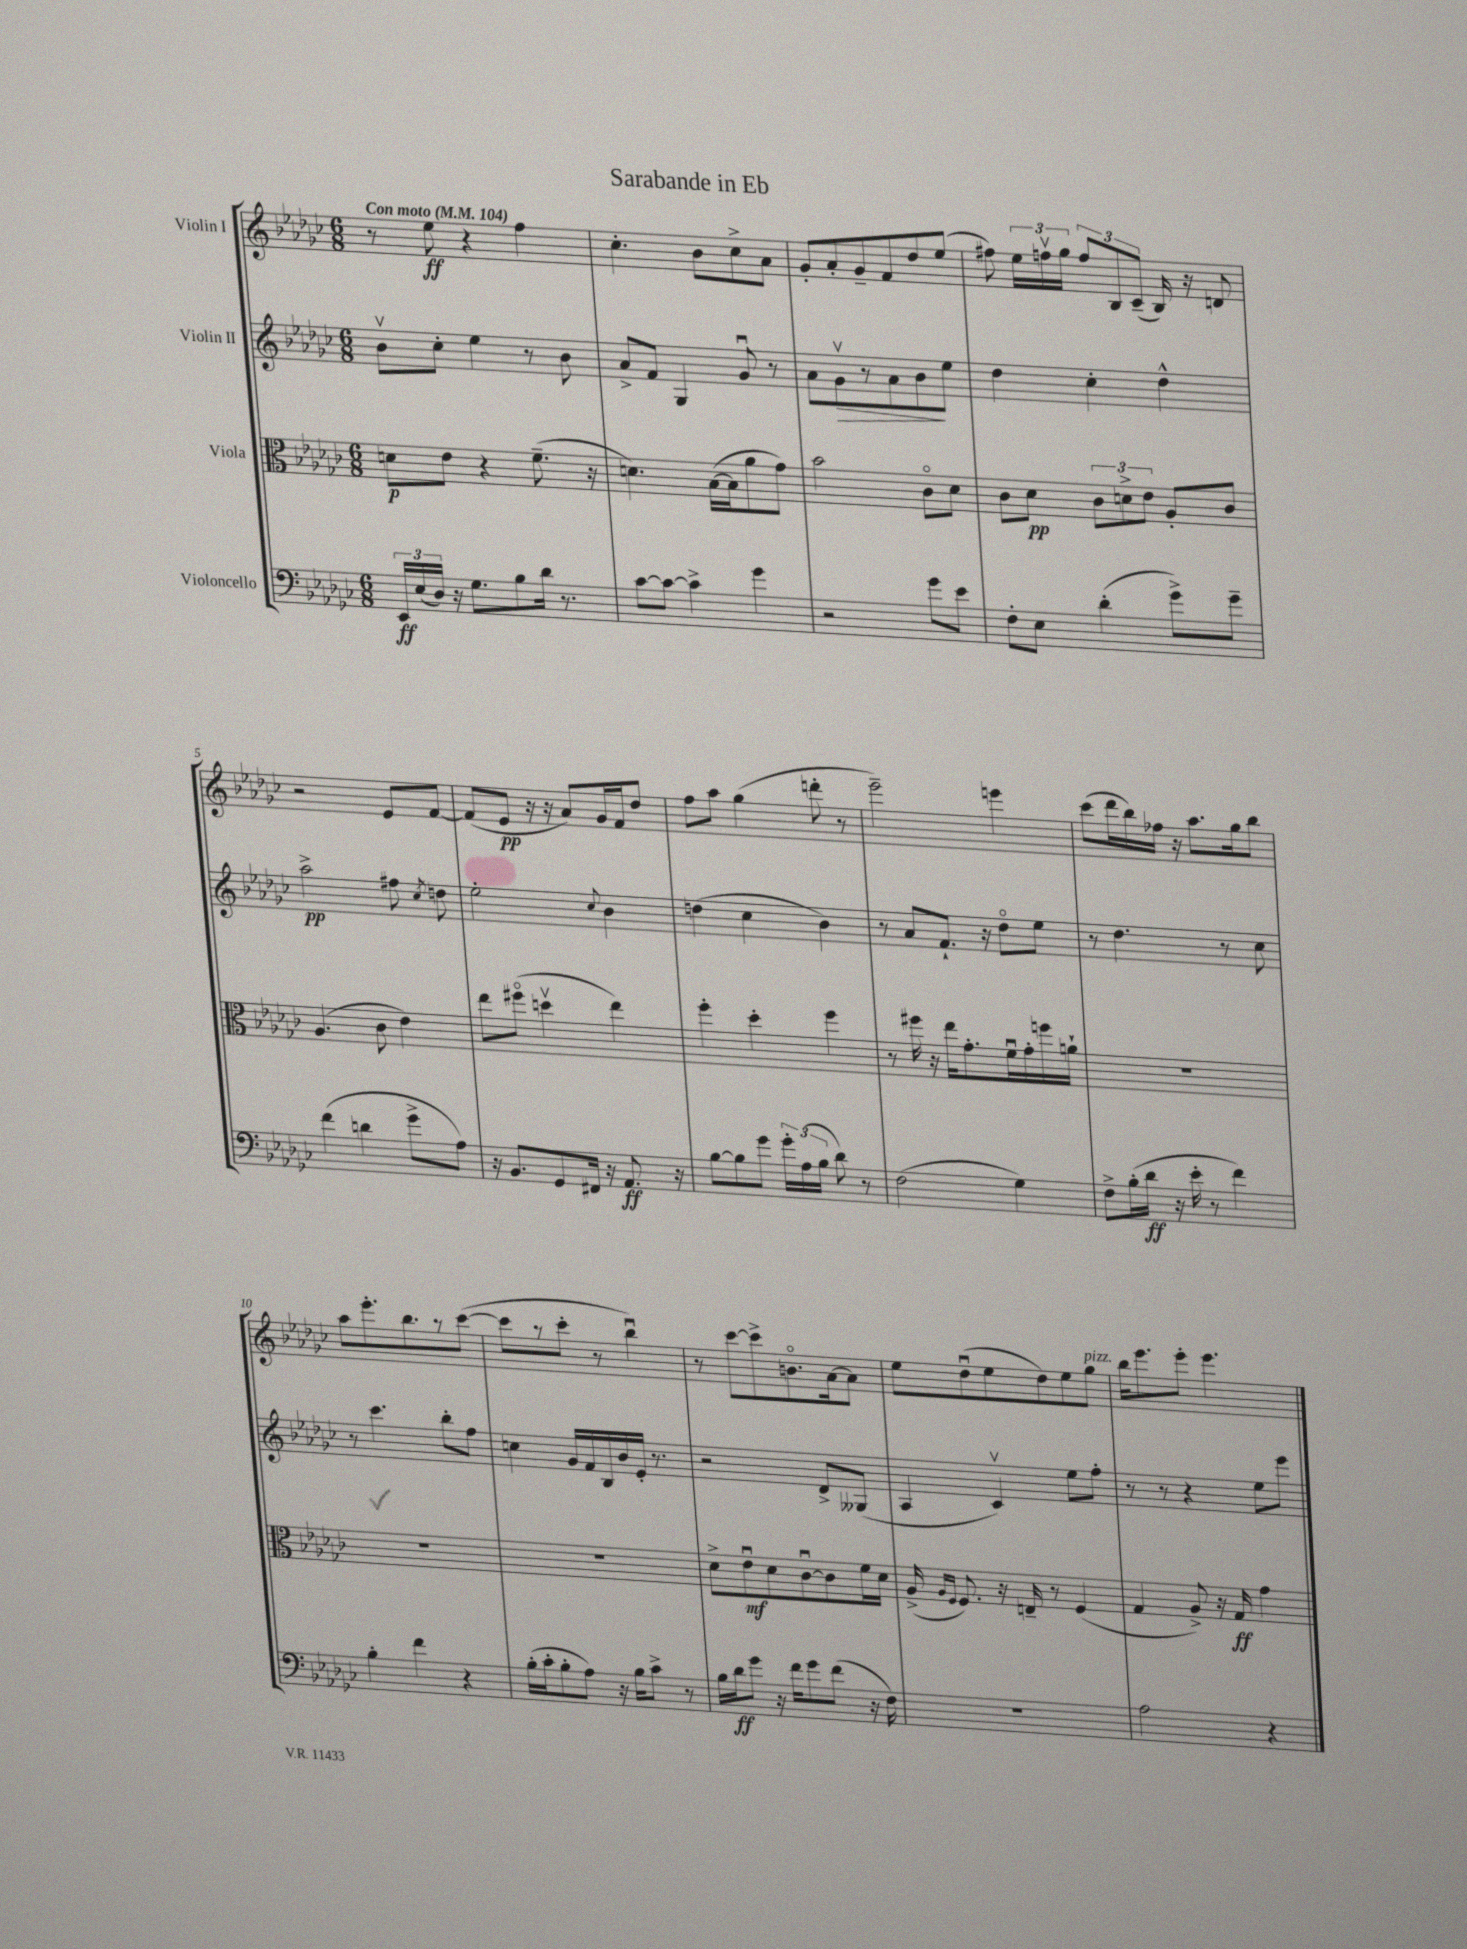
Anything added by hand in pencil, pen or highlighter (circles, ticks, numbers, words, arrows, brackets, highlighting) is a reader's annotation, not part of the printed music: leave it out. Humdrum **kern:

**kern	**kern	**kern	**kern
*staff4	*staff3	*staff2	*staff1
*clefF4	*clefC3	*clefG2	*clefG2
*k[b-e-a-d-g-c-]	*k[b-e-a-d-g-c-]	*k[b-e-a-d-g-c-]	*k[b-e-a-d-g-c-]
*M6/8	*M6/8	*M6/8	*M6/8
*MM104	*MM104	*MM104	*MM104
24EE-	8d	8b-v	8r
(24E-	.	.	.
24D-)	.	.	.
16r	8e-	8cc-'	8ee-
8.G-	.	.	.
.	4r	4ee-	4r
8B-	.	.	.
16d-	(8.f~	8r	4ff
8.r	.	.	.
.	.	8b-	.
.	16r	.	.
=	=	=	=
[8c-	4.d)	8a-^	4.cc-'
8c-_	.	8f	.
4c-^]	.	4G-	.
.	([16B-	.	8b-
.	16B-]	.	.
4g-	8a-	8g-u	8cc-^
.	8g-)	8r	8a-
=	=	=	=
2r	2b-	8a-	8g-'
.	.	8g-v	8a-'
.	.	8r	8g-~
.	.	8a-	8f
8g-	8c-o	8b-	8dd-
8e-	8d-	8ee-	(8ee-
=	=	=	=
8F'	8c-	4dd-	8ff#)
8E-	8d-	.	24ee-
.	.	.	24ffv
.	.	.	24gg-
(4d-'	12c-	4cc-'	12ff
.	12d^	.	12B-
.	12e-	.	(12c-~
8g-^)	8A-'	4dd-^^	16B-)
.	.	.	16r
8g-~	8c-	.	8d
=	=	=	=
(4f	(4.A-	2aa-^	2r
4d	.	.	.
.	8c-	.	.
8g-^	4e-)	8ff#	8e-
.	.	8qcc-	.
8A-)	.	8dd	[8f
=	=	=	=
16r	8ee-	2ee-'	(8f]
8.BB-	.	.	.
.	(8ff#o	.	8e-
8GG-	4ddv	.	16r
.	.	.	16r
16FF#	.	.	8a-)
16r	.	.	.
.	.	8qqcc-	.
8.AA-	4ee-)	4b-	16g-
.	.	.	16f
.	.	.	8dd-
16r	.	.	.
=	=	=	=
[8B-	4ff'	(4dd	8ff
8B-]	.	.	8aa-
8g-	4dd-'	4cc-	(4gg-
24g-'	.	.	.
(24A-	.	.	.
24B-	.	.	.
8d-)	4ff	4b-)	8ddd'
8r	.	.	8r
=	=	=	=
(2F	8r	8r	2eee-~)
.	16ff#	8a-	.
.	16r	.	.
.	16ee-	8.f`	.
.	8.g-'	.	.
.	.	16r	.
4G-)	16fu	8dd-o	4eee
.	16g-'	.	.
.	16ff	8ee-	.
.	16a`	.	.
=	=	=	=
8F^	2.r	8r	(8ccc-
(16B-'	.	4.dd-	16ddd-
16d-	.	.	16bb-)
16r	.	.	16ff-
16e-'	.	.	16r
8r	.	.	8.aa-
4f)	.	8r	.
.	.	.	16gg-
.	.	8cc-	8bb-
=	=	=	=
4B-'	2.r	8r	8aa-
.	.	4.ccc-	8.eee-'
4f	.	.	.
.	.	.	8.bb-
4r	.	8bb-'	8r
.	.	8ff	([8ccc-
=	=	=	=
(16B-'	2.r	4cc	8ccc-]
16c-'	.	.	.
8B-'	.	.	8r
8A-)	.	16g-	8ccc-'
.	.	16f	.
16r	.	16B-	8r
16B-	.	16b-	.
8c-^	.	16e-'	4bb-u)
.	.	8.r	.
8r	.	.	.
=	=	=	=
16B-	8d-^	2r	8r
16d-	.	.	.
8g-	8e-u	.	[8ccc-
16r	8d-	.	8ccc-^]
16f	.	.	.
8g-	[8c-u	.	8.bo
(8f	8c-]	8d-^	.
.	.	.	[16a-
16r	16f	(8G--	8a-]
16F)	16d-	.	.
=	=	=	=
2.r	(16A-^	4A-	8ee-
.	16qqA-	.	.
.	16qqF	.	.
.	8.F)	.	.
.	.	.	(8dd-u
.	16r	4c-v)	8ee-
.	16E~	.	.
.	8r	.	8dd-)
.	(4F	8ee-	8ee-
.	.	8ff'	8gg-
=	=	=	=
2A-	4G-	8r	16bb-
.	.	.	8.eee-
.	.	8r	.
.	8A-^)	4r	8eee-'
.	16r	.	4.eee-
.	16G-	.	.
4r	4g-	8ee-	.
.	.	8eee-	.
==	==	==	==
*-	*-	*-	*-
